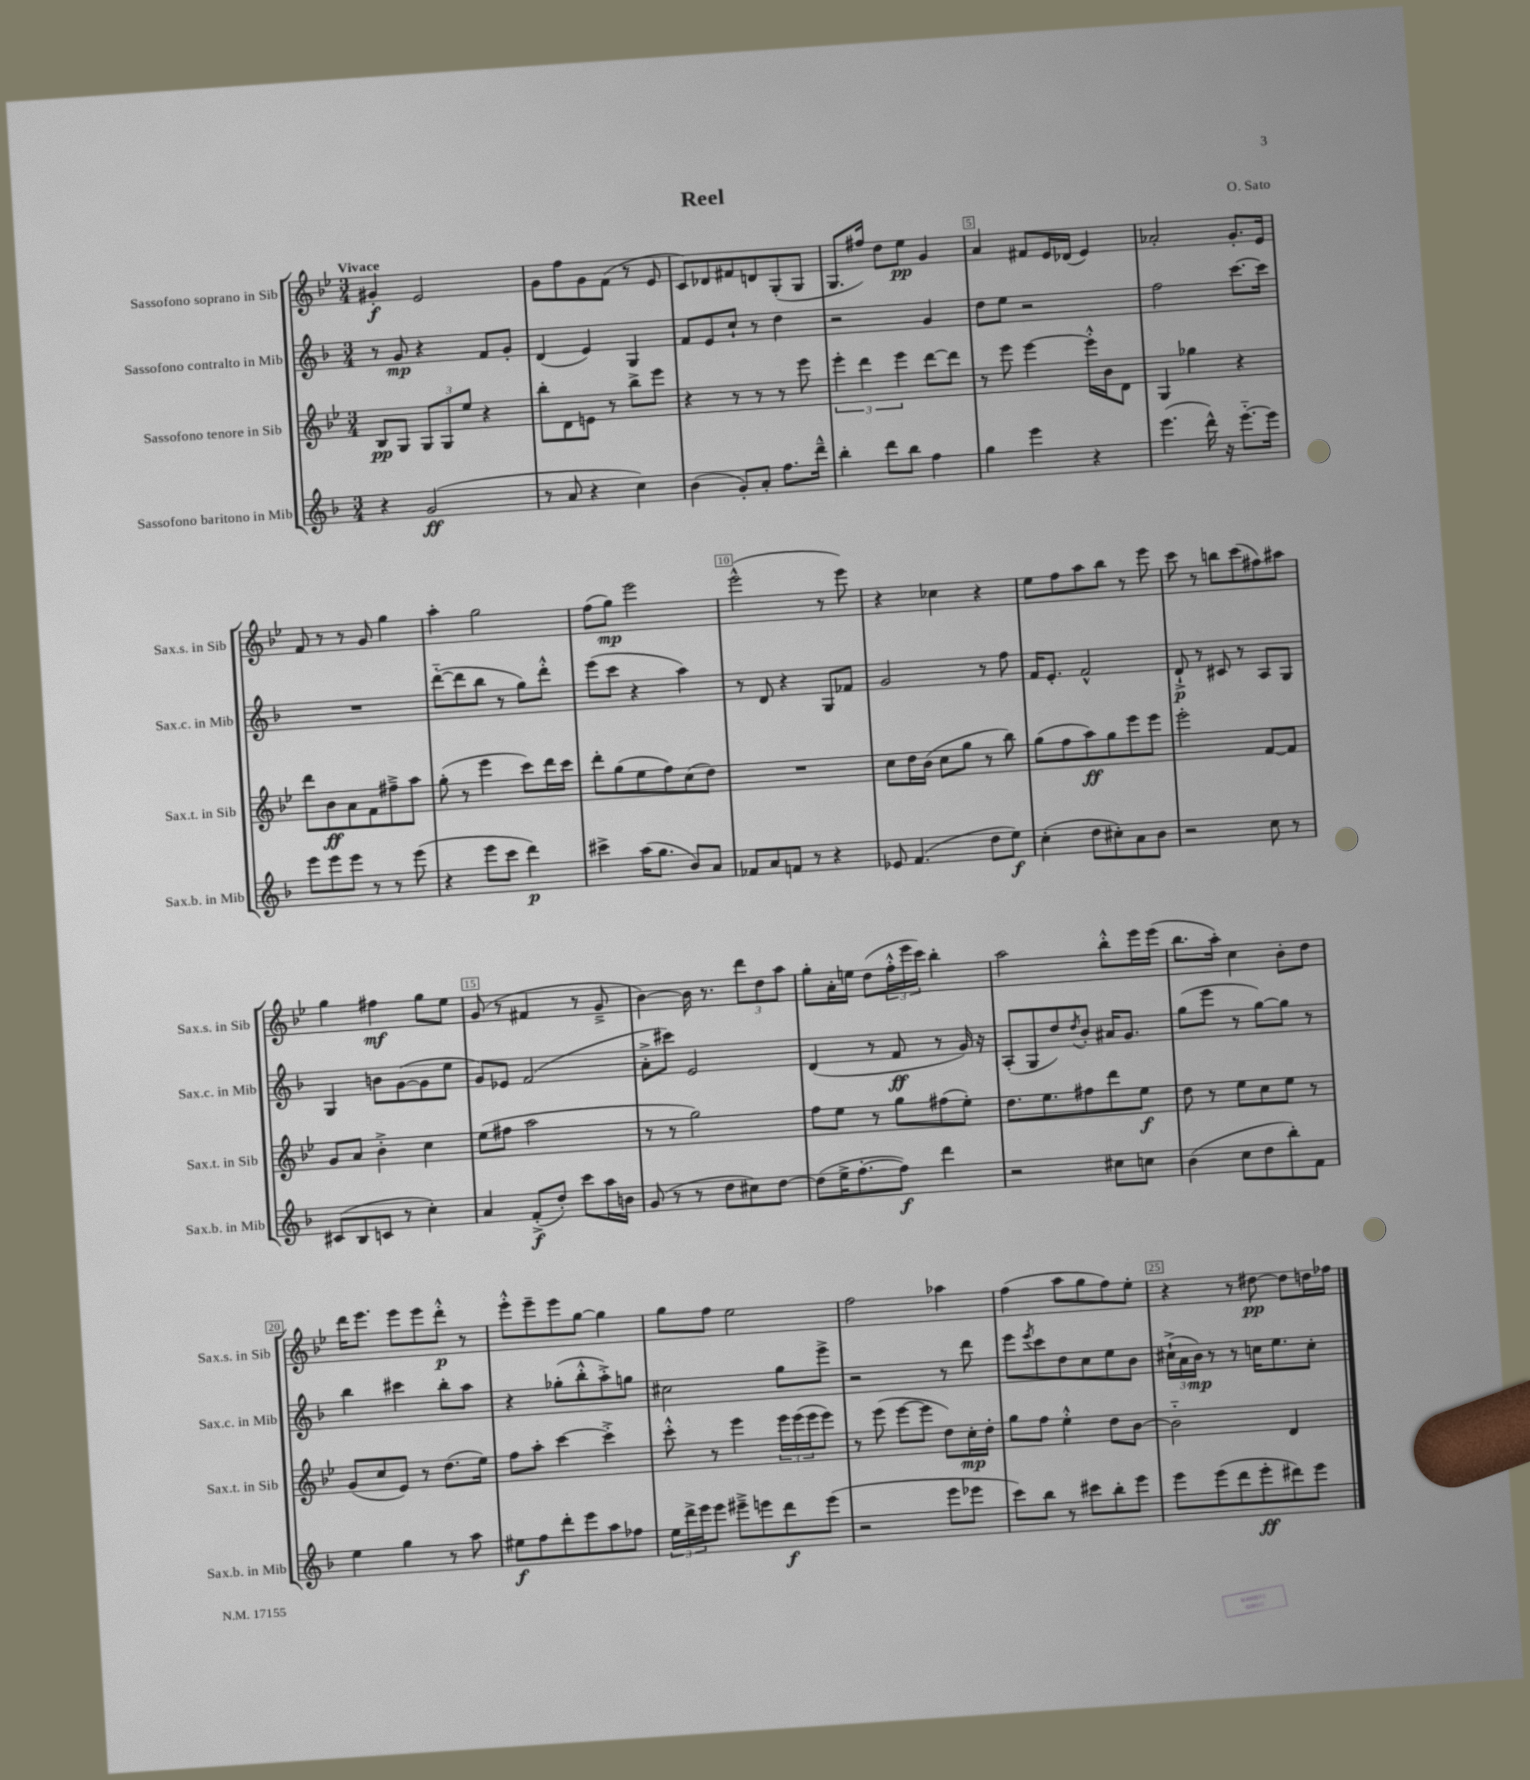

**kern	**dynam	**kern	**dynam	**kern	**dynam	**kern	**dynam
*part4	*part4	*part3	*part3	*part2	*part2	*part1	*part1
*staff4	*staff4	*staff3	*staff3	*staff2	*staff2	*staff1	*staff1
*I"Sassofono baritono in Mib	*	*I"Sassofono tenore in Sib	*	*I"Sassofono contralto in Mib	*	*I"Sassofono soprano in Sib	*
*I'Sax.b. in Mib	*	*I'Sax.t. in Sib	*	*I'Sax.c. in Mib	*	*I'Sax.s. in Sib	*
*clefG2	*	*clefG2	*	*clefG2	*	*clefG2	*
*k[b-]	*	*k[b-e-]	*	*k[b-]	*	*k[b-e-]	*
*M3/4	*	*M3/4	*	*M3/4	*	*M3/4	*
=1	=1	=1	=1	=1	=1	=1	=1
!	!	!	!	!	!	!LO:TX:a:B:t=Vivace	!
4r	.	8B-/L	pp	8r	.	4g#X'/	f
.	.	8G/J	.	8g/	mp	.	.
(2g/	ff	12G/L	.	4r	.	2e-/	.
.	.	12G/	.	.	.	.	.
.	.	12ee-/J	.	.	.	.	.
.	.	4r	.	8f/L	.	.	.
.	.	.	.	8g'/J	.	.	.
=2	=2	=2	=2	=2	=2	=2	=2
8r	.	8bb-'\L	.	(4d/	.	8g\L	.
8a/	.	8d\	.	.	.	8ff\	.
4r	.	8en\J	.	4e/)	.	8g\	.
.	.	8r	.	.	.	(8f\J	.
4cc\)	.	8bb-^\L	.	4G/	.	8r	.
.	.	8eee-\J	.	.	.	8e-/	.
=3	=3	=3	=3	=3	=3	=3	=3
(4b-\	.	4r	.	8f/L	.	8c/L)	.
.	.	.	.	8e/	.	8d-X/	.
8g'/L)	.	8r	.	8cc`/J	.	8f#X/	.
8a'/J	.	8r	.	8r	.	8dn/	.
8.ff\L	.	8r	.	4dd\	.	(8G'/	.
.	.	8eee-\	.	.	.	8G/J	.
16ddd~^^\Jk	.	.	.	.	.	.	.
=4	=4	=4	=4	=4	=4	=4	=4
4bb-'\	.	6eee-'\	.	2r	.	8.G/L	.
.	.	6ddd\	.	.	.	.	.
.	.	.	.	.	.	16ff#X/Jk)	.
8ddd\L	.	.	.	.	.	8dd\L	.
.	.	6eee-\	.	.	.	.	.
8bb-\J	.	.	.	.	.	8ee-\J	pp
4ff\	.	[8ddd\L	.	4g/	.	4g/	.
.	.	8ddd\J]	.	.	.	.	.
=5	=5	=5	=5	=5	=5	=5	=5
4gg\	.	8r	.	8dd\L	.	4a/	.
.	.	8eee-\	.	8ee\J	.	.	.
4eee\	.	[4eee-\	.	2r	.	8f#X/L	.
.	.	.	.	.	.	16e-/L	.
.	.	.	.	.	.	(16d-X/JJ	.
4r	.	16eee-'^^\LL]	.	.	.	4e-/)	.
.	.	16b-\J	.	.	.	.	.
.	.	8d\J	.	.	.	.	.
=6	=6	=6	=6	=6	=6	=6	=6
(4.eee\	.	4G/	.	2ff\	.	2a-X'/	.
.	.	4gg-X\	.	.	.	.	.
16ddd^^\)	.	.	.	.	.	.	.
16r	.	.	.	.	.	.	.
[8.eee\L	.	4r	.	[8.ccc\L	.	8.g'/L	.
16eee\Jk]	.	.	.	16ccc\Jk]	.	16e-/Jk	.
!!LO:LB:g=z
=7	=7	=7	=7	=7	=7	=7	=7
8eee\L	.	8ddd\L	.	2.r	.	8f/	.
8eee\	.	8b-\	ff	.	.	8r	.
8eee\J	.	8a\	.	.	.	8r	.
8r	.	8f\	.	.	.	8g/	.
8r	.	8ff#X~^\	.	.	.	4gg\	.
(8eee\	.	8aa\J	.	.	.	.	.
=8	=8	=8	=8	=8	=8	=8	=8
4r	.	(8gg'\	.	([8ddd\L	.	4aa'\	.
.	.	8r	.	8ddd\]	.	.	.
8eee\L	.	4eee-\	.	8bb-\J	.	2gg\	.
8ccc\J	.	.	.	8r	.	.	.
4ddd\)	p	8ccc\L)	.	8gg\L)	.	.	.
.	.	16ddd\L	.	8ddd'^^\J	.	.	.
.	.	16ccc\JJ	.	.	.	.	.
=9	=9	=9	=9	=9	=9	=9	=9
4ccc#X^\	.	8ddd'\L	.	(8eee\L	.	(8ff\L	.
.	.	(8gg\	.	8ccc\J	.	8gg\J)	mp
(16aa\KL	.	8ee-\	.	4r	.	2eee-\	.
8.gg\J	.	.	.	.	.	.	.
.	.	8ff\)	.	.	.	.	.
8b-/L)	.	(8cc\	.	4aa\)	.	.	.
8a/J	.	8dd\J)	.	.	.	.	.
=10	=10	=10	=10	=10	=10	=10	=10
8f-X/L	.	2.r	.	8r	.	(2eee-^^\	.
8a/	.	.	.	8d/	.	.	.
8fn/J	.	.	.	4r	.	.	.
8r	.	.	.	.	.	.	.
4r	.	.	.	8G/L	.	8r	.
.	.	.	.	8f-X/J	.	8eee-\)	.
=11	=11	=11	=11	=11	=11	=11	=11
8e-X/	.	8cc\L	.	2g/	.	4r	.
(4.f/	.	16dd\L	.	.	.	.	.
.	.	(16b-\JJ	.	.	.	.	.
.	.	8cc\L	.	.	.	4cc-X\	.
.	.	8gg\J	.	.	.	.	.
8dd\L	.	8r	.	8r	.	4r	.
8ee\J)	f	8bb-\)	.	8ff\	.	.	.
=12	=12	=12	=12	=12	=12	=12	=12
(4cc'\	.	(8gg\L	.	16f/KL	.	8ee-\L	.
.	.	.	.	8.e'/J	.	.	.
.	.	8ff\	.	.	.	8ff\	.
8dd\L	.	8aa\)	ff	2f^^/	.	8aa\	.
8cc#X'\)	.	8gg\	.	.	.	8bb-\J	.
8a\	.	8eee-\	.	.	.	8r	.
8b-\J	.	8eee-\J	.	.	.	8eee-\	.
=13	=13	=13	=13	=13	=13	=13	=13
2r	.	2eee-'\	.	8d`^/	p	8ccc\	.
.	.	.	.	8r	.	8r	.
.	.	.	.	8c#X/	.	8bbn\L	.
.	.	.	.	8r	.	(8ccc\	.
8cc\	.	[8f/L	.	8A/L	.	8ff#X\)	.
8r	.	8f/J]	.	8G/J	.	8aa#X\J	.
!!LO:LB:g=z
=14	=14	=14	=14	=14	=14	=14	=14
(8c#X/L	.	8g/L	.	4G/	.	4gg\	.
8B-/	.	8a/J	.	.	.	.	.
8cn/J	.	4b-'^\	.	8bn\L	.	4ff#X\	mf
8r	.	.	.	([8g\	.	.	.
4cc'\)	.	4cc\	.	8g\]	.	8gg\L	.
.	.	.	.	8ee\J	.	8ee-\J	.
=15	=15	=15	=15	=15	=15	=15	=15
4a/	.	(8ee-\L	.	8g/L)	.	(8g/	.
.	.	8ff#X\J	.	8e-X/J	.	8r	.
(8f'^/L	f	2aa\	.	(2f/	.	4f#X/	.
8dd'/J)	.	.	.	.	.	.	.
8ccc\L	.	.	.	.	.	8r	.
16aa\L	.	.	.	.	.	8g~^/	.
16bn\JJ	.	.	.	.	.	.	.
=16	=16	=16	=16	=16	=16	=16	=16
(8g/	.	8r	.	8a'^\L	.	[4b-\)	.
8r	.	8r	.	8ccc#X\J)	.	.	.
8r	.	2gg\)	.	2e/	.	16b-\]	.
.	.	.	.	.	.	8.r	.
8dd\L	.	.	.	.	.	.	.
8cc#X\)	.	.	.	.	.	12ddd\L	.
.	.	.	.	.	.	12dd\	.
[8dd\J	.	.	.	.	.	.	.
.	.	.	.	.	.	12aa\J	.
=17	=17	=17	=17	=17	=17	=17	=17
(8dd\L]	.	8ff\L	.	(4d/	.	8gg'\L	.
16ee^\K	.	8ee-\J	.	.	.	16a'\L	.
[8.ff'\	.	.	.	.	.	16een\JJ	.
.	.	8r	.	8r	.	(8dd\L	.
8ff\J])	f	8gg\L	.	8f/	ff	24ff'^^\L	.
.	.	.	.	.	.	24eee-\	.
.	.	.	.	.	.	24ccc\JJ)	.
4ddd\	.	(8ff#X\	.	8r	.	4bb-'\	.
.	.	8ee-'\J)	.	16g/)	.	.	.
.	.	.	.	16r	.	.	.
=18	=18	=18	=18	=18	=18	=18	=18
2r	.	8.dd\L	.	(8A'/L	.	2aa\	.
.	.	.	.	8G/	.	.	.
.	.	8.ee-\	.	.	.	.	.
.	.	.	.	8dd/)	.	.	.
.	.	.	.	8qdd/	.	.	.
.	.	8ff#X\	.	8b-'/J	.	.	.
8cc#X\L	.	8ddd\	.	16a#X/KL	.	8bb-'^^\L	.
.	.	.	.	8.g/J	.	.	.
8ccn\J	.	8ee-\J	f	.	.	16eee-\L	.
.	.	.	.	.	.	(16eee-\JJ	.
=19	=19	=19	=19	=19	=19	=19	=19
(4b-\	.	8dd\	.	(8gg\L	.	8.bb-\L	.
.	.	8r	.	8eee\J	.	.	.
.	.	.	.	.	.	16aa'\Jk)	.
8cc\L	.	8ee-\L	.	8r	.	4cc\	.
8dd\	.	8cc\	.	[8gg\L)	.	.	.
8bb-'\)	.	8ee-\J	.	8gg\J]	.	8b-'\L	.
8f\J	.	8r	.	8r	.	8dd\J	.
!!LO:LB:g=z
=20	=20	=20	=20	=20	=20	=20	=20
4ee\	.	(8g/L	.	4bb-\	.	16ddd\KL	.
.	.	.	.	.	.	8.eee-\J	.
.	.	8cc/	.	.	.	.	.
4gg\	.	8e-/J)	.	4ccc#X\	.	8eee-\L	.
.	.	8r	.	.	.	8eee-\	.
8r	.	(8.dd\L	.	8bb-'\L	.	8ddd'^^\J	p
8aa\	.	.	.	8aa\J	.	8r	.
.	.	16ee-\Jk)	.	.	.	.	.
=21	=21	=21	=21	=21	=21	=21	=21
8ee#X\L	f	8ff\L	.	4r	.	8eee-'^^\L	.
8ff\	.	8aa'\J	.	.	.	8eee-~\	.
8ddd'\	.	[4ccc\	.	(8gg-X'\L	.	8eee-\	.
8eee\	.	.	.	8bb-'^^\	.	[8gg\J	.
8aa\	.	4ccc'^\]	.	8aa'^\)	.	4gg\]	.
8ff-X\J	.	.	.	8ggn\J	.	.	.
=22	=22	=22	=22	=22	=22	=22	=22
24ee\LL	.	8ccc'^^\	.	2cc#X\	.	8gg\L	.
24ddd^\	.	.	.	.	.	.	.
24eee\J	.	.	.	.	.	.	.
8eee\J	.	8r	.	.	.	8ff\J	.
8eee#X~^\L	.	4eee-\	.	.	.	2ee-\	.
8eeen\	.	.	.	.	.	.	.
8ddd\	f	24eee-\LL	.	8gg\L	.	.	.
.	.	(24eee-\	.	.	.	.	.
.	.	24eee-\J	.	.	.	.	.
(8eee\J	.	8eee-\J)	.	8eee^\J	.	.	.
=23	=23	=23	=23	=23	=23	=23	=23
2r	.	8r	.	2r	.	2ff\	.
.	.	(8eee-\	.	.	.	.	.
.	.	[8eee-\L	.	.	.	.	.
.	.	8eee-\J]	.	.	.	.	.
8eee\L	.	8dd\L)	.	8r	.	4aa-X\	.
8eee-X\J	.	16cc'\L	mp	8ddd\	.	.	.
.	.	16dd'\JJ	.	.	.	.	.
=24	=24	=24	=24	=24	=24	=24	=24
8ccc\L)	.	8gg\L	.	8eee\L	.	(4ff\	.
.	.	.	.	8qeee/	.	.	.
8bb-\J	.	8ff\J	.	8ccc\	.	.	.
8r	.	4ee-'^^\	.	8dd\	.	8aa\L	.
8ccc#X\L	.	.	.	8cc\	.	8gg\	.
8bb-'\	.	8dd\L	.	8ee\	.	8ff\)	.
8eee\J	.	[8b-\J	.	8b-\J	.	8ee-'\J	.
=25	=25	=25	=25	=25	=25	=25	=25
8eee\L	.	2b-\]	.	(24cc#X`^\LL	.	4r	.
.	.	.	.	24a\	.	.	.
.	.	.	.	24b-\JJ)	mp	.	.
(8eee\	.	.	.	8r	.	.	.
8ddd\	.	.	.	8r	.	8r	.
8eee'\	ff	.	.	16ccn\KL	.	[8dd#X\	pp
.	.	.	.	8.ee\	.	.	.
8ddd#X\)	.	4d/	.	.	.	8dd#\L]	.
8eee\J	.	.	.	8cc'\J	.	16ddn\L	.
.	.	.	.	.	.	16ff-X\JJ	.
==	==	==	==	==	==	==	==
*-	*-	*-	*-	*-	*-	*-	*-
